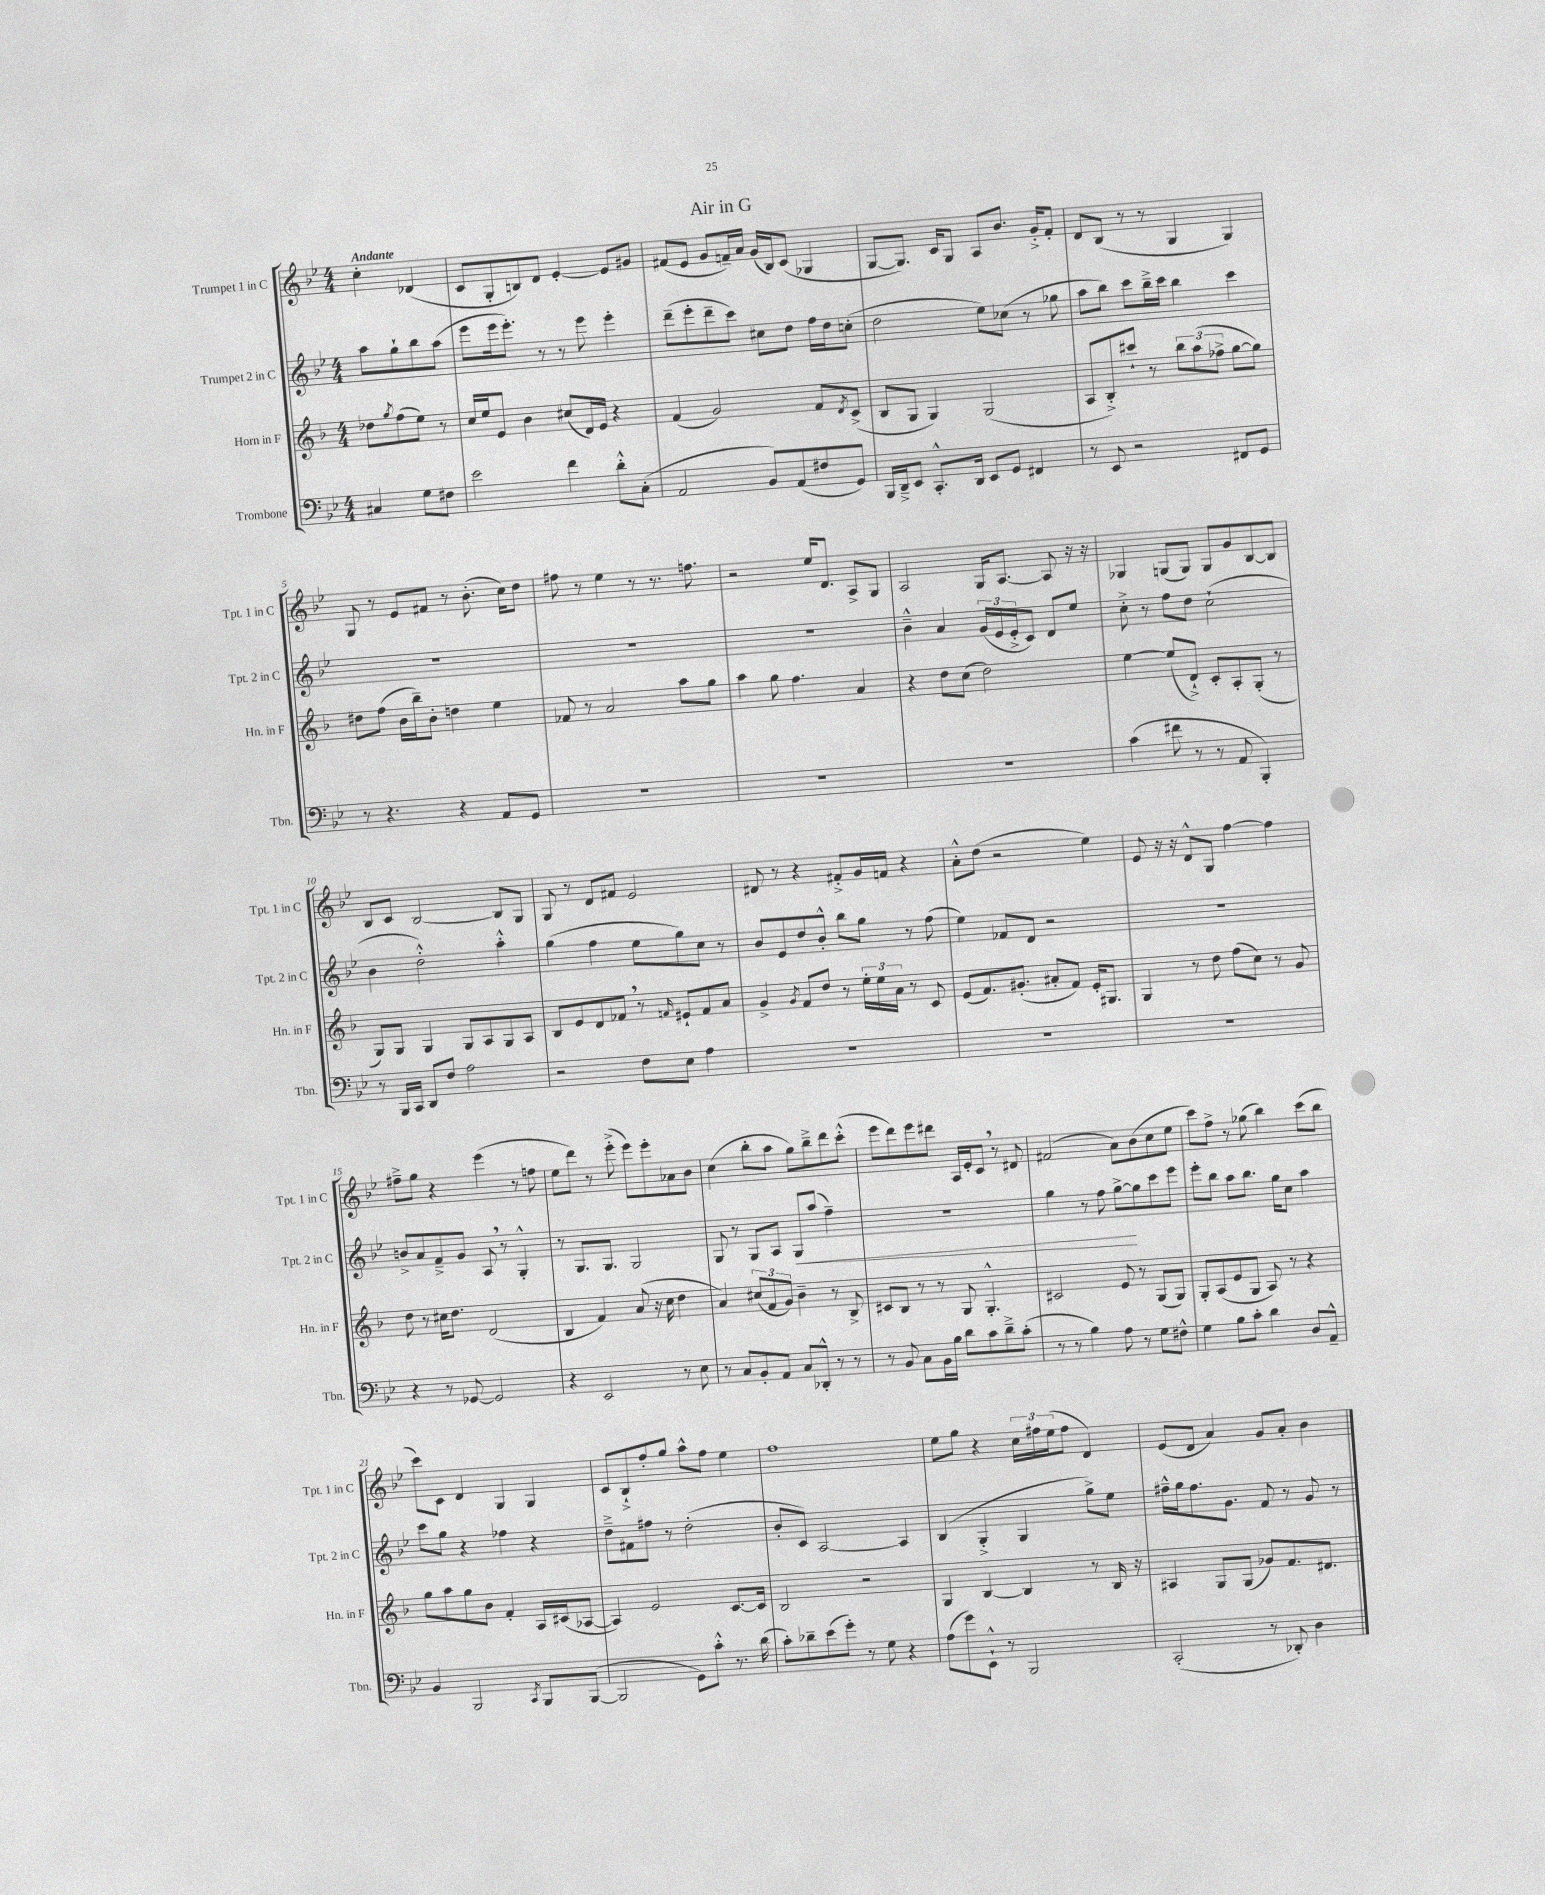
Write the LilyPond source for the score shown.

\header { title = "Air in G" }
<<
\new StaffGroup <<
\new Staff = "s0" \with { instrumentName = "Trumpet 1 in C" shortInstrumentName = "Tpt. 1 in C" } {
    \clef treble \key bes \major \numericTimeSignature \time 4/4 \partial 2 \tempo "Andante"
    c''4-. des'4( |
    c'8 g8-. b8) d'8 ees'4~-. ees'8 gis'8 |
    fis'8( ees'8 g'8 f'16--) a'16 g'16( bes16) c'8( ges4 |
    g8~ g8.) c'16 g8 a8 bes'8. g'16-.-> f'8-. |
    d'8 bes8( r8 r8 g4 g4) |
    g8 r8 ees'8 fis'8 r8 bes'8.-.( c''16) d''8 |
    fis''8 r8 ees''4 r8 r8. f''8. |
    r2 ees''16 d'8. a8-> g8 |
    a2 g16 a8.~ a8 r16 r16 |
    ges4 g8( g8) g8 g'8 bes8~ bes8 |
    bes8 c'8 bes2~ bes8 g8 |
    g8 r8 d'8 fis'8 ees'2 |
    dis'8 r8 r4 fis'8-.-> g'16 f'16 r4 |
    a'8-.-^ d''8( r2 ees''4) |
    ees'8 r16 r16 d'8-^ g8 f''4~ f''4 |
    fis''8---> g''8 r4 ees'''4( r8 f''8 |
    ees''8 d'''8) r8 ees'''8-.->( ees'''8) ees'''8-. aes'8 bes'8 |
    c''4( bes''8-. a''8 g''8) bes''8---> d'''8 c'''8-.-^( |
    ees'''8 d'''8) ees'''8 dis'''8 a16 ees'16-. c'8 \breathe r8 dis'8 |
    fis'2( a'8) bes'8( c''8 ees''8 |
    c'''8) f''8-> r8 ges''8( bes''4) c'''8( bes''8 |
    c'''8) c'8 d'4 g4 g4 |
    c'8 bes8-!-> f''8-. g''8 a''8-^ f''8 ees''4 |
    f''1 |
    ees''8 g''8 r4 \tuplet 3/2 { c''16 fis''16 ees''16( } fis''8 d'4) |
    ees'8( d'8 a'4) g'8 a'8-. bes'4 \bar "|." |
}
\new Staff = "s1" \with { instrumentName = "Trumpet 2 in C" shortInstrumentName = "Tpt. 2 in C" } {
    \clef treble \key bes \major \numericTimeSignature \time 4/4 \partial 2
    a''8 g''8-! bes''8 a''8( |
    ees'''8 ees'''16 ees'''8.-.) r8 r8 ees'''8 ees'''4-. |
    d'''8--( ees'''8-. d'''8-- c'''8) cis''8 d''8 f''16 d''16 c''8-.( |
    d''2 ees''8) ces''8( r8 ges''8 |
    a''8 bes''8) c'''8 bes''16---> c'''16 bes''4 c'''4 |
    R1 |
    R1 |
    R1 |
    bes'4---^ a'4 \tuplet 3/2 { g'16( ees'16 ees'16-.-> } c'8) d'8 ees''8 |
    c''8-.-> r8 f''8 d''8 c''2-!( |
    bes'4 d''2-.-^) a''4-.-^ |
    g''4( f''4 ees''8 g''8) c''8 r8 |
    bes'8 ees'8 d''8 bes'8-.-^ bes''8 g''8 r8 f''8( |
    ees''4) fes'8 d'8 r2 |
    R1 |
    b'8-> a'8 f'8---> g'8 a8 \breathe r8 g4-.-^ |
    r8 g8. g8. g2 |
    g8 r8 g8 a8 g8\< a''8( f''4--) |
    R1 |
    g''4 r8 f''8 g''8~->\! g''8 c'''8 ees'''8 |
    ees'''8-. bes''8 a''8 bes''8. g''16 c''8 a''4 |
    c'''8 g''8 r4 fes''4 r4 |
    d''8---> fis'8 fis''8 r8 d''2-.( |
    bes'8-. c'8) a2~ a4 |
    bes4( g4-.-> g4 g''8->) ees''8 |
    fis''16---^ g''16 fis''8. g'8. f'8 r8 g'8 r8 \bar "|." |
}
\new Staff = "s2" \with { instrumentName = "Horn in F" shortInstrumentName = "Hn. in F" } {
    \clef treble \key f \major \numericTimeSignature \time 4/4 \partial 2
    des''8 \acciaccatura { g''8 } f''8( e''8) r8 |
    c''16 e''16 e'8 bes'4 cis''8( d'16) e'16 r4 |
    f'4( g'2) f'8 \acciaccatura { d'8 } c'8->( |
    bes8 g8 g4) g2( |
    a8 bes8-.->) cis'''8-! r8 \tuplet 3/2 { bes''8 a''8( fes''8-> } g''8~ g''8) |
    dis''8 f''8( bes'16 bes''16--) bes'8-. d''4 e''4 |
    fes'8 r8 a'2 a''8 g''8 |
    a''4 g''8 f''4. a'4 |
    r4 d''8 c''8( d''2) |
    e''4~ e''8( d'8-!->) c'8-. a8-. g8-.( r8 |
    g8) g8 g4 g8 a8 g8 a8 |
    bes8 e'8 d'8 fes'8 \breathe r8 \grace { f'16 } eis'8-! f'8 a'8 |
    g'4-> \acciaccatura { g'8 } f'8 d''8 r8 \tuplet 3/2 { e''16-. e''16 a'16 } r8 c'8 |
    e'8( f'8.) gis'8.-.( ais'8-. f'8) e'16-. gis8. |
    g4 r8 d''8 f''8( c''8) r8 g'8 |
    d''8 r8 cis''16 d''8. d'2( |
    bes4 f'4) a'8( r16 c''16 d''4 |
    a'4) \tuplet 3/2 { cis''8( f'8 g'8) } bes'4-- r8 bes8-> |
    cis'8 bes8 r8 r8 g8 g4.-.-^ |
    cis'2 e'8 r8 g8( g8) |
    g8-. a8( e'8 g8 a8) r8 r4 |
    g''8 a''8 g''8 bes'8 f'4-. a16 cis'16( aes8~ |
    aes4) e'2 c'8.~ c'16 |
    bes2 r2 |
    g4 bes4~ bes4 r8 bes16 r16 |
    ais4 g8 g8( ges'8) f'8. dis'8. \bar "|." |
}
\new Staff = "s3" \with { instrumentName = "Trombone" shortInstrumentName = "Tbn." } {
    \clef bass \key bes \major \numericTimeSignature \time 4/4 \partial 2
    cis4 g8 fis8 |
    ees'2 f'4 d'8-.-^ c8-.( |
    a,2 bes,8) a,8( fis8 g,8) |
    bes,,16 d,16---> ees,8 c,8.-.-^ d,16 ees,8 g,8 fis,4 |
    r8 ees,8 r2 fis,8 g,8 |
    r8 r4. r4 a,8 g,8 |
    R1 |
    R1 |
    R1 |
    c'4( fis'8 r8 r8 a,8 bes,,4-.) |
    r8 bes,,16 c,16 d,8 f8 a2 |
    r2 f8 ees8 a4 |
    R1 |
    R1 |
    R1 |
    r4 r8 ges,8~ ges,2 |
    r4 ees,2 r8 ees8 |
    r8 c8 bes,8-. a,8 c8 des,8-.-^ r8 r8 |
    r8 bes,8 c8 bes,16 bes16 d'8 c'8 d'8---> c'8-.( |
    r8 r8 bes4) a8 r8 g8 fis8-^ |
    g4 bes8 c'8-. d'4 d8 a,8---^ |
    bes,4 bes,,2 \acciaccatura { c,8 } bes,,8 bes,,8~( |
    bes,,2 g,8) c'8-.-^ r8. d'16( |
    c'8-.) des'8-- ees'8( g'8-.) r8 g8 r4 |
    a8( g'8) ees,8-!-^ r8 bes,,2 |
    c,2-.( r8 des,8-.) d4 \bar "|." |
}
>>
>>
